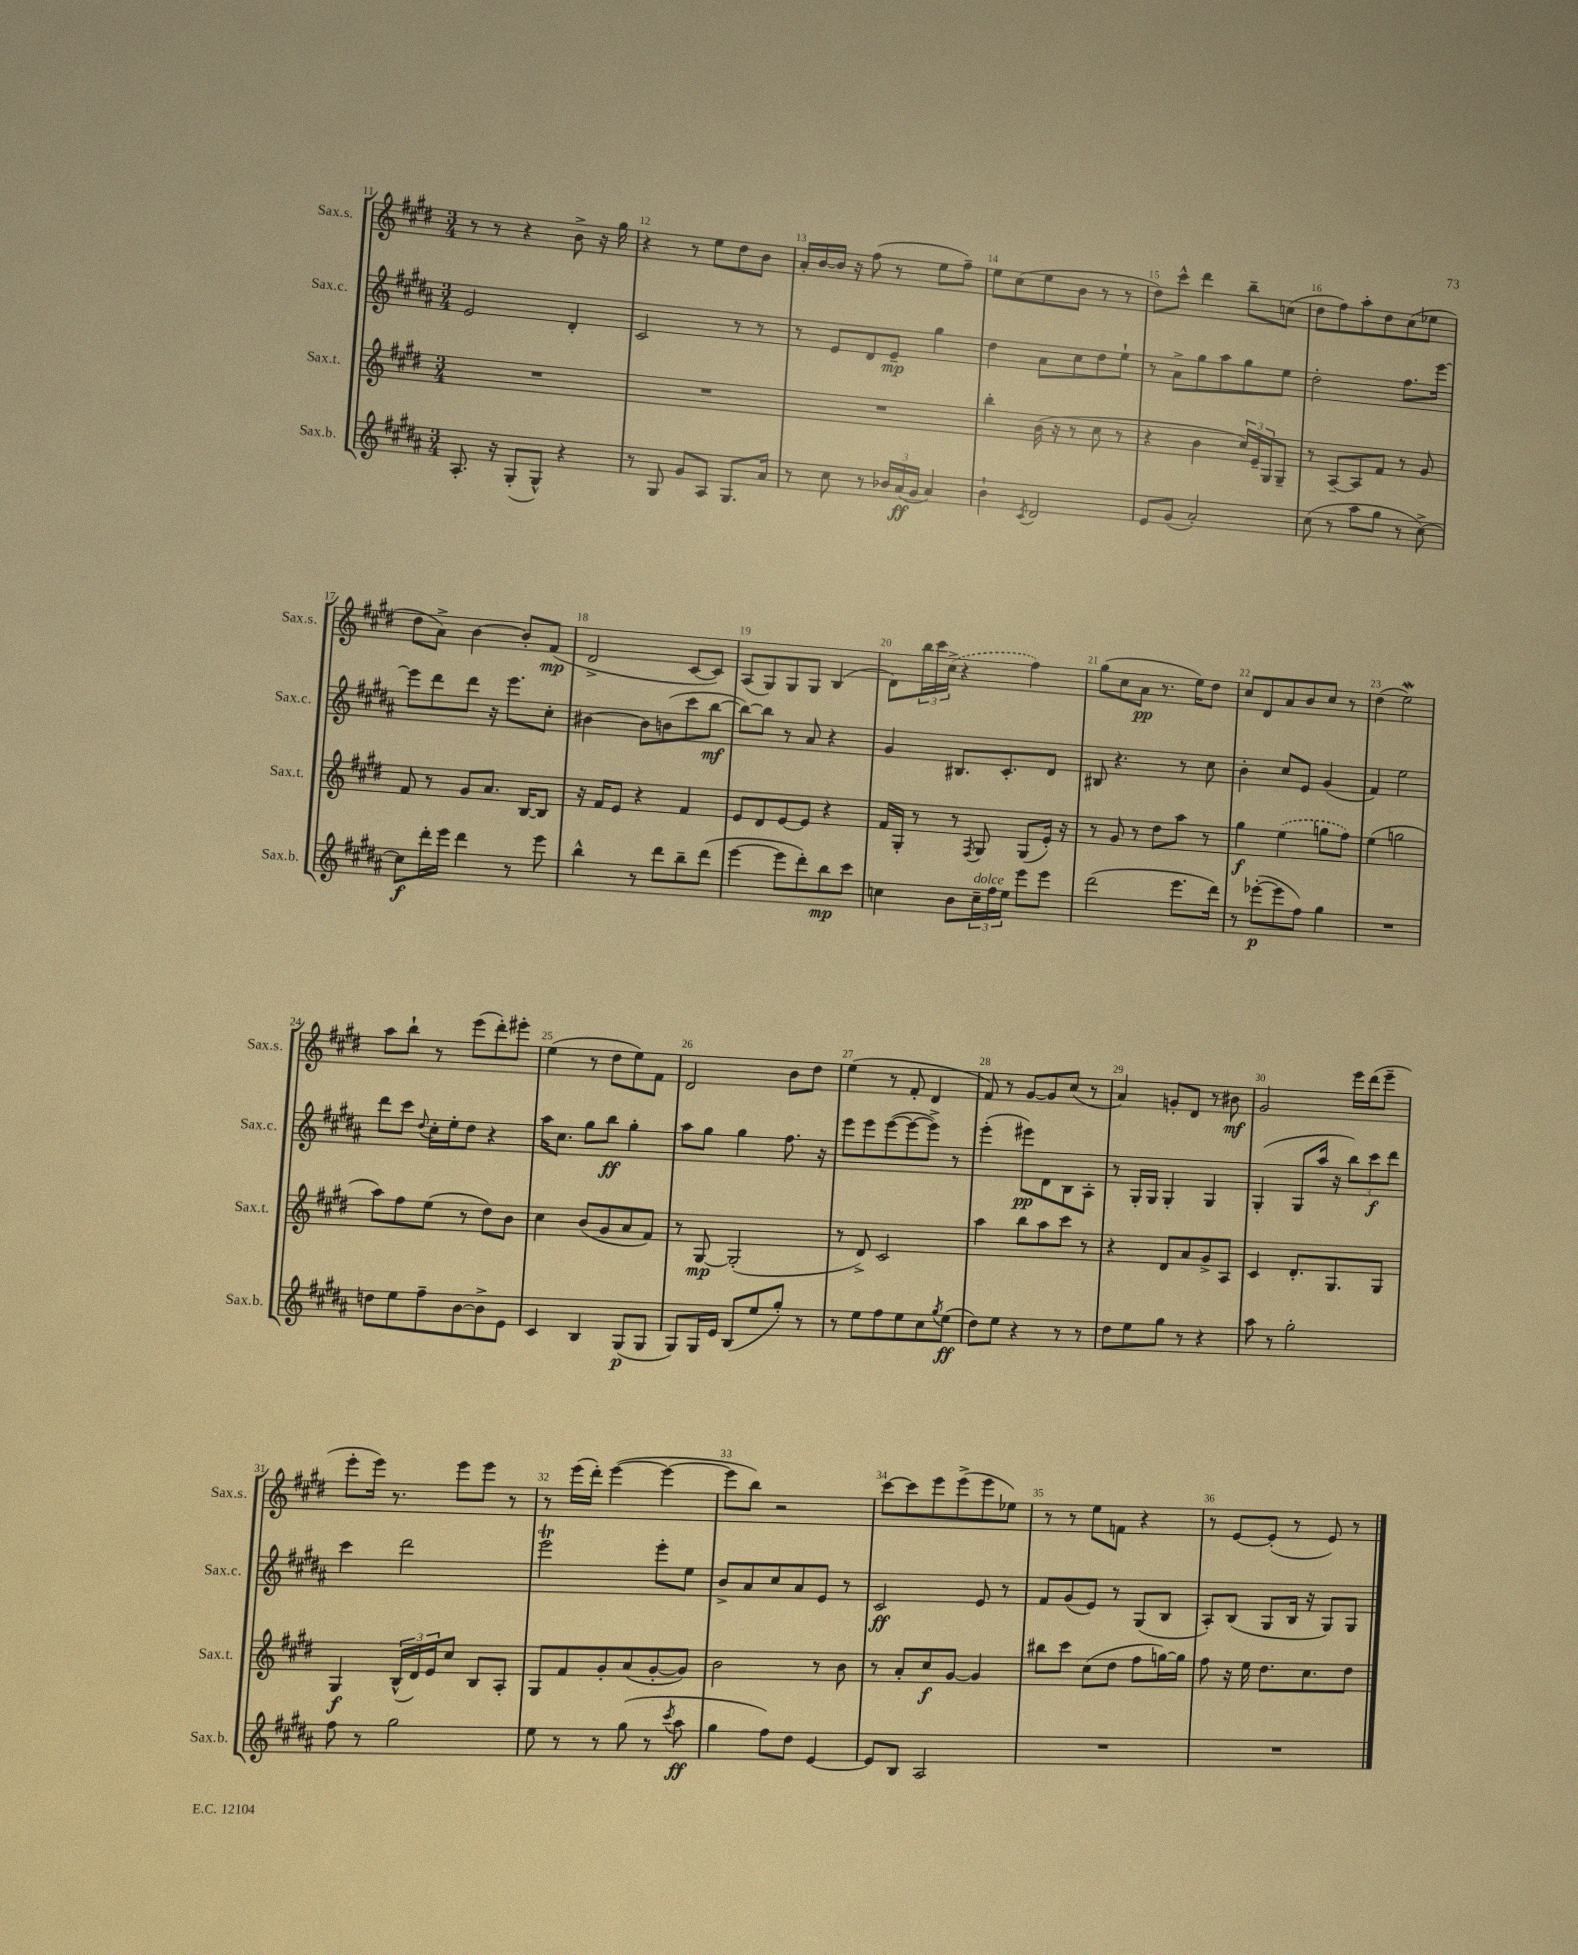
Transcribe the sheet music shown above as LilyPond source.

<<
\new StaffGroup <<
\new Staff = "s0" \with { instrumentName = "Sax.s." shortInstrumentName = "Sax.s." } {
    \clef treble \key e \major \numericTimeSignature \time 3/4
    r8 r8 r4 b'8-> r16 gis''16 |
    r4 r8 e''8 dis''8 b'8 |
    a'16-. b'16~ b'16 r16 fis''8( r8 e''8 fis''8--) |
    e''8 cis''8( e''8 b'8 r8 r8 |
    dis''8) cis'''8-^ dis'''4 b''8-- c''8( |
    dis''8 fis''8) a''8-. dis''8 cis''8( ees''8 |
    dis''8 a'8->) b'4~ b'8-. fis'8\mp( |
    dis'2-> cis'8~ cis'8) |
    a8( gis8) gis8 gis8 b4( |
    dis'8) \tuplet 3/2 { b''16 cis'''16 \once \slurDashed cis''16->( } r4 fis''4) |
    gis''8( cis''8 a'8\pp r8. e''16) dis''8 |
    cis''8 dis'8 a'8 b'8 cis''8 r8 |
    dis''4( e''2\mordent) |
    a''8 b''8-! r8 e'''8( dis'''8-.) eis'''8-. |
    e''4( r8 dis''8 e''8) fis'8 |
    dis'2 b'8 dis''8 |
    e''4( r8 fis'8-. dis'4 |
    fis'8) r8 gis'8~ gis'8 cis''8( r8 |
    a'4) g'8-. dis'8 r8 bis'8\mf |
    gis'2 e'''16 dis'''16( e'''8-- |
    e'''8-. e'''16) r8. e'''8 e'''8 r8 |
    r8 e'''16( dis'''16-.) e'''4~( e'''4~ |
    e'''8 b''8) r2 |
    cis'''8~ cis'''8 e'''8 e'''8->( e'''8 ees''8) |
    r8 r8 e''8 f'8 r4 |
    r8 e'8~ e'8-.( r8 e'8) r8 \bar "|." |
}
\new Staff = "s1" \with { instrumentName = "Sax.c." shortInstrumentName = "Sax.c." } {
    \clef treble \key b \major \numericTimeSignature \time 3/4
    e'2 dis'4-. |
    cis'2 r8 r8 |
    r8 e'8 dis'8 e'8--\mp gis''4 |
    dis''4 ais'8 cis''8 dis''8 e''8-! |
    r8 ais'8-> gis''8 ais''8 gis''8 e''8 |
    dis''2-. fis''8. e'''16~ |
    e'''8 dis'''8 dis'''8 r16 e'''8. cis''8-. |
    bis'4~ bis'8 b'8( cis'''8 b''8~\mf |
    b''8~) b''8 r8 ais'8 r4 |
    gis'4 bis8. cis'8.-. dis'8 |
    bis8 r4. r8 cis''8 |
    b'4-. cis''8 e'8 gis'4( |
    fis'4) e''2 |
    dis'''8 cis'''8 \appoggiatura { dis''8 } cis''16-. e''16-. dis''8 r4 |
    ais''16 cis''8. gis''8 b''8\ff gis''4-. |
    ais''8 gis''8 gis''4 fis''8. r16 |
    e'''8 e'''8 e'''8~( e'''8~ e'''8->) r8 |
    e'''4-.( eis'''8\pp) dis'8 b8 ais8-. |
    r8 gis16-. gis16 gis4-. gis4 |
    gis4-.( gis8 ais''16 r16 \tuplet 3/2 { b''8) cis'''8\f dis'''8 } |
    cis'''4 dis'''2 |
    e'''2\trill e'''8-. e''8 |
    b'8-> ais'8 cis''8 ais'8 e'8 r8 |
    cis'2\ff e'8 r8 |
    fis'8 gis'8( e'8) r8 gis8( b8 |
    ais8-.) b8( gis8 b16 r16 gis8) gis8 \bar "|." |
}
\new Staff = "s2" \with { instrumentName = "Sax.t." shortInstrumentName = "Sax.t." } {
    \clef treble \key e \major \numericTimeSignature \time 3/4
    R2. |
    R2. |
    R2. |
    b''4-. b'16( r16 r8 cis''8 r8 |
    r4 b'4 \tuplet 3/2 { cis''16) e'16-- gis16 } gis8-- |
    r8 a8~-- a8 fis'8 r8 gis'8 |
    fis'8 r8 gis'8 a'8. b16~ b8 |
    r16 fis'16 e'8 r4 fis'4 |
    e'8 dis'8 e'8~ e'8 r4 |
    fis'16 gis16-. r8 r8 \acciaccatura { fis8 } gis8 gis8( e'16-.) r16 |
    r8 gis'8 r8 dis''8 a''8 r8 |
    gis''4\f \once \slurDashed e''4( g''8 fis''8) |
    e''4( g''2 |
    a''8) fis''8 e''8( r8 dis''8) b'8 |
    cis''4 b'8( gis'8 a'8 fis'8) |
    r8 gis8~\mp gis2-.( |
    r8 dis'8->) cis'2 |
    a''4 b''8 a''8 cis'''8 r8 |
    r4 dis'8 a'8 gis'8-> a8 |
    cis'4 dis'8.-. gis8. gis8 |
    gis4\f \tuplet 3/2 { b16-^( dis'16) e'16 } cis''8 b8 a8-. |
    gis8 fis'8 gis'8-. a'8( gis'8~-. gis'8) |
    b'2 r8 b'8 |
    r8 a'8-. cis''8\f gis'8~ gis'4 |
    bis''8 cis'''8 cis''8( dis''8 fis''8 g''16~) g''16 |
    fis''8 r16 e''16 dis''8. cis''8. dis''8 \bar "|." |
}
\new Staff = "s3" \with { instrumentName = "Sax.b." shortInstrumentName = "Sax.b." } {
    \clef treble \key b \major \numericTimeSignature \time 3/4
    ais8.-. r16 gis8-.( gis8-^) r4 |
    r8 gis8 gis'8 ais8 gis8. ais'16 |
    r8 cis''8 r8 \tuplet 3/2 { bes'16 ais'16\ff( gis'16 } ais'4) |
    b'4-! \acciaccatura { cis'8 } dis'2 |
    e'8 gis'8( ais'2-.) |
    cis''8( r8 ais''8 gis''8 r8 cis''8~->) |
    cis''8\f dis'''16-. e'''16 dis'''4 r8 e'''8 |
    b''4-^ r8 dis'''8 b''8-- dis'''8( |
    e'''4~ e'''8 dis'''8-.) b''8\mp cis'''8 |
    c''4 b'8 \tuplet 3/2 { c''16--^\markup { \italic "dolce" } fis''16 e''16 } e'''8 e'''8 |
    dis'''2( e'''8. dis'''16) |
    r8 ees'''8~-.\p( ees'''8 fis''8) gis''4 |
    R2. |
    d''8 e''8 fis''8-- b'8~ b'8-> e'8 |
    cis'4 b4 gis8\p( gis8 |
    gis8) gis16 e'16 b8( e''8 gis''8-.) r8 |
    r8 e''8 fis''8 e''8 cis''8 \acciaccatura { gis''8 } e''8\ff( |
    dis''8) e''8 r4 r8 r8 |
    dis''8 e''8 gis''8 r8 r4 |
    ais''8 r8 gis''2-. |
    fis''8 r8 gis''2 |
    e''8 r8 r8 gis''8( r8 \acciaccatura { cis'''8 } ais''8\ff |
    gis''4 fis''8) dis''8 e'4~ |
    e'8 b8 ais2 |
    R2. |
    R2. \bar "|." |
}
>>
>>
\layout { \context { \Score currentBarNumber = #11 \override BarNumber.break-visibility = ##(#f #t #t) barNumberVisibility = #all-bar-numbers-visible } }
